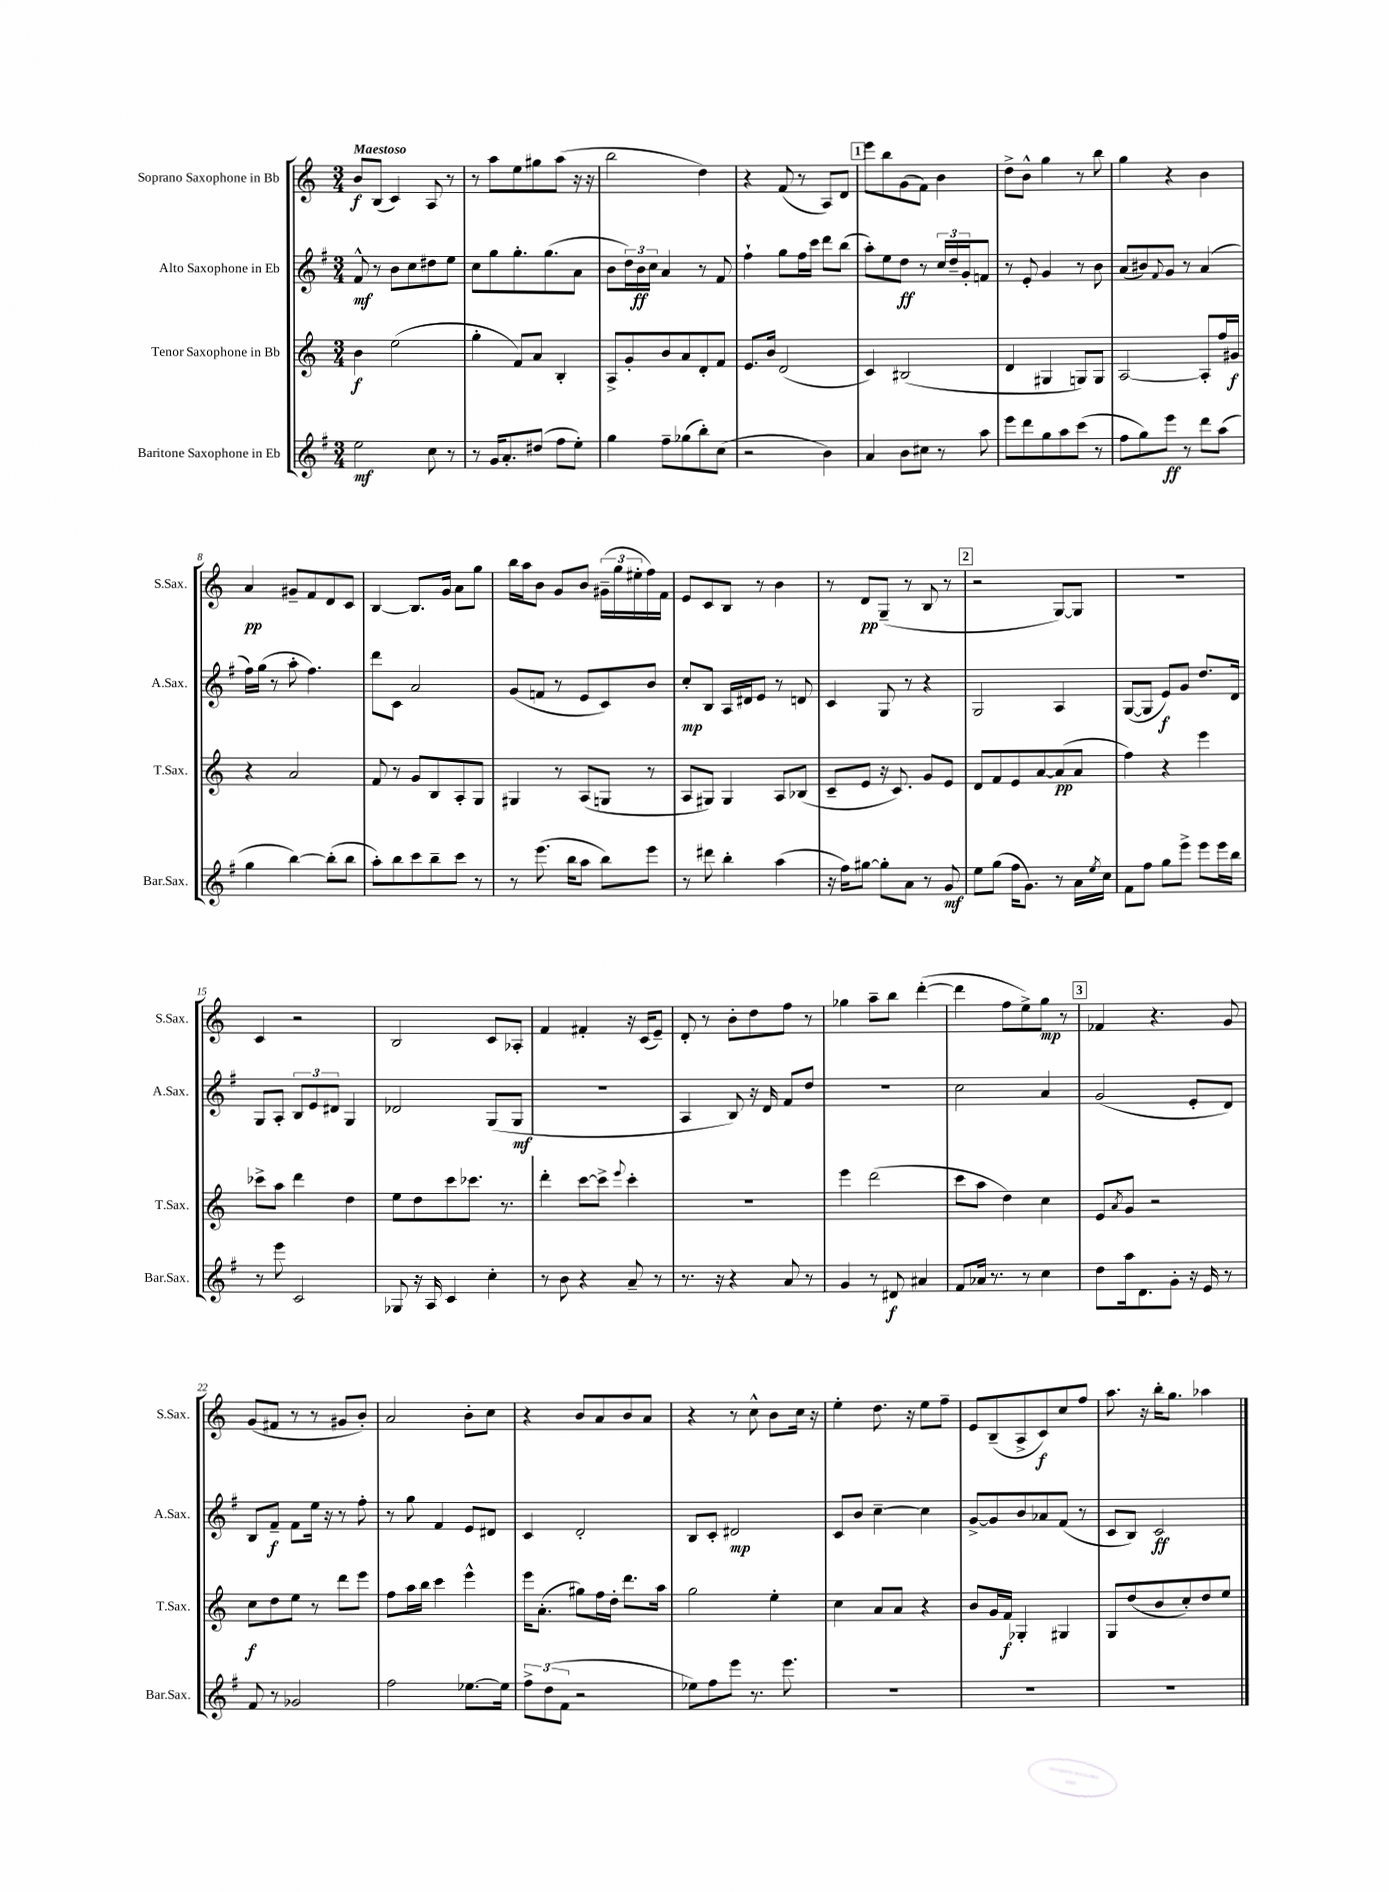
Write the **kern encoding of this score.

**kern	**kern	**kern	**kern
*staff4	*staff3	*staff2	*staff1
*clefG2	*clefG2	*clefG2	*clefG2
*k[f#]	*k[]	*k[f#]	*k[]
*M3/4	*M3/4	*M3/4	*M3/4
2ee\	4b\	8f#^^/	8b/L
.	.	8r	(8B/J
.	(2ee\	8b\L	4c/)
.	.	8cc\	.
8cc\	.	8dd#\	8A/
8r	.	8ee\J	8r
=	=	=	=
8r	4gg'\	8cc\L	8r
16g/LK	.	8gg\	8aa\L
8.a'/	.	.	.
.	8f/L)	8.gg'\	8ee\
(8dd#/J	8a/J	.	8gg#\
.	.	(8.gg\	.
8ff#\L	4B'/	.	(8aa\J
8ee'\J)	.	8a\J	16r
.	.	.	16r
=	=	=	=
4gg\	8A^/L	8b\L	2bb\
.	8g'/	24dd\L)	.
.	.	24b\	.
.	.	24cc\JJ	.
8ff#~\L	8b/	4a/	.
(8gg-\	8a/	.	.
8bb'\)	8d'/	8r	4dd\)
(8cc\J	8f/J	8f#/	.
=	=	=	=
2r	8.e/L	4ff#`\	4r
.	16b/Jk	.	.
.	(2d/	8gg\L	(8f/
.	.	16ff#\L	8r
.	.	16ccc\JJ	.
4b\)	.	8ddd\L	8A/L)
.	.	(8bb\J	8d/J
=	=	=	=
4a/	4c/)	8aa'\L)	8eee\L
.	.	8ee\	8bb\
8b\L	(2B#/	8dd\J	(8g\
8cc#\J	.	8r	8f\J)
8r	.	24cc/LL	4b\
.	.	24dd~/	.
.	.	24g'/J	.
8aa\	.	8f/J	.
=	=	=	=
8eee\L	4d/	8r	8dd^\L
8ddd\	.	8e'/	8b^^\J
8gg\	4G#/	4g/	4gg\
8aa\	.	.	.
(8ccc\J	8G/L)	8r	8r
8r	8G/J	8b\	8bb\
=	=	=	=
8ff#\L	[2A/	(8a/L	4gg\
8gg\)	.	8b#/)	.
.	.	8qqf#/	.
8eee\J	.	8g/J	4r
8r	.	8r	.
8ddd\L	8A'/]L	(4a/	4b\
(8aa\J	16ff/L	.	.
.	16g#/JJ	.	.
=	=	=	=
4gg\	4r	16ff#\LL)	4a/
.	.	(16gg\JJ	.
.	.	8r	.
[4bb\)	2a/	8aa'\	8g#~/L
.	.	4.ff#\)	8f/
(8bb'\]L	.	.	8d/
8bb\J	.	.	8c/J
=	=	=	=
8aa'\L)	8f/	8ddd\L	[4B/
8bb\	8r	8c\J	.
8ccc\	8g/L	2a/	8.B/]L
8bb~\	8B/	.	.
.	.	.	16g/Jk
8ccc\J	8A'/	.	8a\L
8r	8G/J	.	8gg\J
=	=	=	=
8r	4G#/	(8g/L	16bb\LL
.	.	.	16aa\J
(8.eee\	.	8f/J	8b\J
.	8r	8r	8g/L
16bb\LK	.	.	.
8aa\J	(8A/L	8e/L	8b/J
8bb\L)	8G/J	8c/)	(24g#~\LL
.	.	.	24gg\
.	.	.	24ee#'\
8eee\J	8r	8b/J	16ff\)
.	.	.	16f\JJ
=	=	=	=
8r	8A/L	8cc'/L	8e/L
8ddd#\	8G#/J)	8B/J	8c/
4bb'\	4G#/	16A/LL	8B/J
.	.	16d#/J	.
.	.	8e/J	8r
(4aa\	8A/L	8r	4b\
.	(8B-/J	8d/	.
=	=	=	=
16r	8c~/L	4c/	8r
16ff#\LK)	.	.	.
[8gg#\J	8e/J	.	8d/L
8gg#'\]L	16r	8G/	(8G~/J
.	8.c/)	.	.
8a\J	.	8r	8r
8r	8g/L	4r	8B/
8g/	8e/J	.	8r
=	=	=	=
8ee\L	8d/L	2G/	2r
(8gg\J	8f/	.	.
16ff#\LK	8e/	.	.
8.g\J)	.	.	.
.	[8a/	.	.
8r	(8a/]	4A/	[8G/L)
16a\LL	8a/J	.	8G/]J
8qee/	.	.	.
16cc\JJ	.	.	.
=	=	=	=
8f#\L	4ff\)	([8G/L	2.r
8ff#\J	.	8G/]J	.
8gg\L	4r	8e/L)	.
8eee^\J	.	8g/J	.
8eee\L	4eee\	8.dd/L	.
16eee\L	.	.	.
16bb\JJ	.	16d/Jk	.
=	=	=	=
8r	8ccc-^\L	8G/L	4c/
8eee\	8aa\J	8A'/J	.
2c/	4ddd\	12B/L	2r
.	.	12e/	.
.	.	12d#/J	.
.	4dd\	4G/	.
=	=	=	=
8G-/	8ee\L	2d-/	2B/
16r	8dd\	.	.
16A/	.	.	.
4c/	8ccc\	.	.
.	8.ccc-\J	.	.
4cc'\	.	(8G/L	8c/L
.	8.r	.	.
.	.	8G/J	8A-'/J
=	=	=	=
8r	4ddd'\	2.r	4f/
8b\	.	.	.
4r	[8ccc\L	.	4f#'/
.	8ccc^\]J	.	.
.	8qqeee/	.	.
8a~/	4ccc'\	.	16r
.	.	.	(16c/LK
8r	.	.	8e~/J)
=	=	=	=
8.r	2.r	4A/	8d'/
.	.	.	8r
16r	.	.	.
4r	.	8B/)	8b'\L
.	.	16r	8dd\
.	.	16d/	.
8a/	.	8f#/L	8ff\J
8r	.	8dd/J	8r
=	=	=	=
4g/	4eee\	2.r	4gg-\
8r	(2ddd\	.	8aa~\L
8d#/	.	.	8bb\J
4a#/	.	.	([4ddd'\
=	=	=	=
8f#/L	8ccc\L	2cc\	4ddd\]
16a-/Jk	8aa\J	.	.
8.r	.	.	.
.	4dd\)	.	8ff\L
8r	.	.	8ee^\)
4cc\	4cc\	4a/	8gg\J
.	.	.	8r
=	=	=	=
8dd\L	8e/L	(2g/	4f-/
.	8qa/	.	.
16aa\k	8g/J	.	.
8.d\	.	.	.
.	2r	.	4.r
8g'\J	.	.	.
16r	.	8e'/L	.
16e/	.	.	.
8r	.	8d/J)	8g/
=	=	=	=
8f#/	8cc\L	8B/L	(8g/L
8r	8dd\	8f#~/J	8f#/J
2g-/	8ee\J	8f#\L	8r
.	8r	16ee\Jk	8r
.	.	16r	.
.	8ddd\L	8r	8g#/L
.	8eee\J	8ff#'\	8b'/J)
=	=	=	=
2ff#\	8ff\L	8r	2a/
.	16aa\L	8gg\	.
.	16bb\JJ	.	.
.	4ccc\	4f#/	.
[8.ee-\L	4eee^^\	8e/L	8b'\L
.	.	8d#/J	8cc\J
16ee-\]Jk	.	.	.
=	=	=	=
12ff#^\L	16eee\LK	4c/	4r
.	(8.a'\J	.	.
(12dd\	.	.	.
12f#\J	.	.	.
2r	8gg#\L)	2d'/	8b/L
.	16ff\L	.	8a/
.	16dd'\JJ	.	.
.	8.ddd\L	.	8b/
.	.	.	8a/J
.	16aa\Jk	.	.
=	=	=	=
8ee-\L)	2gg\	8B/L	4r
8ff#\	.	8c'/J	.
8eee\J	.	2d#/	8r
8.r	.	.	8cc^^\
.	4ee'\	.	8b\L
8.eee\	.	.	.
.	.	.	16cc\Jk
.	.	.	16r
=	=	=	=
2.r	4cc\	8c/L	4ee'\
.	.	8b/J	.
.	8a/L	[4cc~\	8.dd\
.	8a/J	.	.
.	.	.	16r
.	4r	4cc\]	8ee\L
.	.	.	8ff~\J
=	=	=	=
2.r	8b/L	[8g^/L	8e/L
.	16g/L	8g/]	(8B~/
.	16f/JJ	.	.
.	4G-'/	8b/	8A^/
.	.	8a-/	8c/)
.	4G#/	(8f#/J	8cc/
.	.	8r	8ff/J
=	=	=	=
2.r	8G/L	8c/L	8.aa\
.	(8dd/	8B/J)	.
.	.	.	16r
.	8b/	2c/	16bb'\LK
.	.	.	8.gg\J
.	8cc'/)	.	.
.	8dd/	.	4aa-\
.	8ee/J	.	.
==	==	==	==
*-	*-	*-	*-
